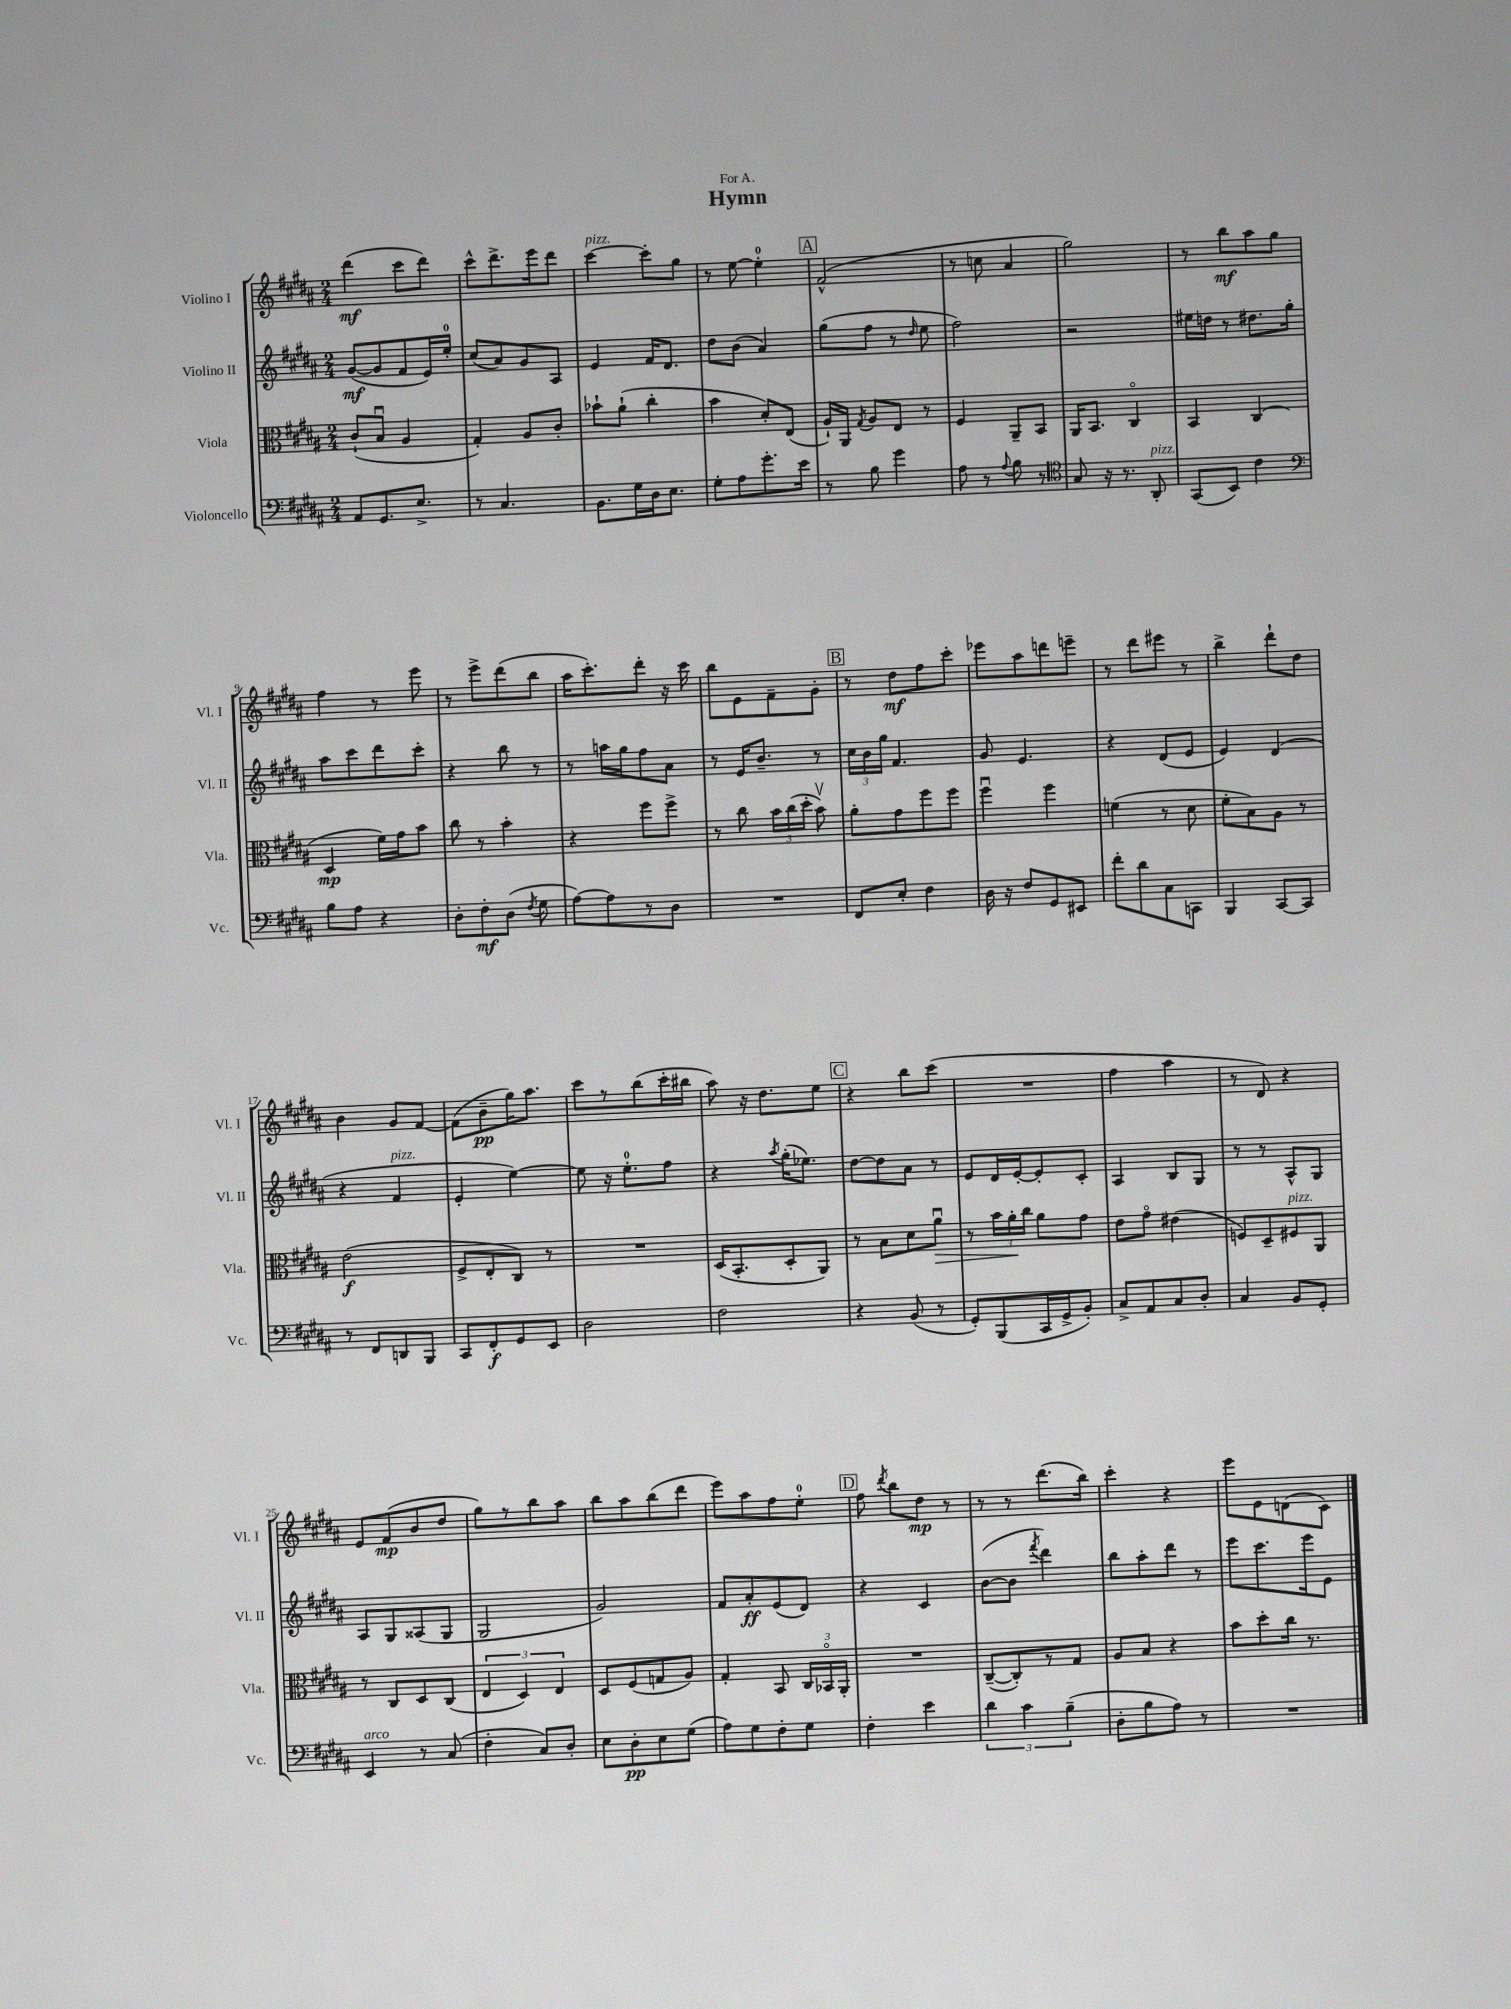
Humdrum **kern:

**kern	**kern	**kern	**kern
*staff4	*staff3	*staff2	*staff1
*clefF4	*clefC3	*clefG2	*clefG2
*k[f#c#g#d#a#]	*k[f#c#g#d#a#]	*k[f#c#g#d#a#]	*k[f#c#g#d#a#]
*M2/4	*M2/4	*M2/4	*M2/4
8AA#	(8c#`	([8g#	(4ddd#
8.GG#	8Bu	8g#]	.
.	4A#	8f#	8ccc#
8.E^	.	.	.
.	.	16e)	8ddd#)
.	.	16ee'	.
=	=	=	=
8r	4G#')	(8cc#	8ccc#^^
4.C#	.	8a#)	8.ddd#^
.	8A#	8g#	.
.	.	.	16eee
.	8c#'	8A#	8ddd#
=	=	=	=
8.BB	8b-`	4e	[4ccc#
.	(8a#`	.	.
16G#	.	.	.
16D#	4cc#'	16f#	8ccc#']
8.E	.	8.d#	.
.	.	.	8gg#
=	=	=	=
8G#'	4b	8dd#	8r
8A#	.	(8b	[8ee
8.g#'	8d#')	4a#)	4ee']
.	(8E	.	.
16e	.	.	.
=	=	=	=
8r	16A#`)	(8gg#	(2f#^^
.	16AA#	.	.
.	8qG#	.	.
8B	8A#	8ff#	.
4g#	8E	8r	.
.	.	16qqdd#	.
.	8r	8ee	.
=	=	=	=
8A#	4F#	2ff#)	8r
8r	.	.	8cc
8qqA#	.	.	.
8B	8AA#~	.	4a#
8r	8BB	.	.
=	=	=	=
*clefC4	*	*	*
8G#	16AA#	2r	2gg#)
.	8.BB	.	.
16r	.	.	.
8.r	.	.	.
.	4C#o	.	.
8AA#'	.	.	.
=	=	=	=
(8GG#	4BB	16ee#	8r
.	.	16dd	.
8BB)	.	8r	8bb
4c#	(4C#	8.dd#	8aa#
.	.	.	8gg#
.	.	16gg#'	.
=	=	=	=
*clefF4	*	*	*
8B	4D#	8aa#	4ff#
8A#	.	8ccc#	.
4r	16f#)	8ddd#	8r
.	16g#	.	.
.	8b	8ccc#'	8eee
=	=	=	=
8D#'	8cc#	4r	8r
8F#'	8r	.	8eee^
(8D#	4b'	8bb	(8ddd#
8qF#	.	.	.
8G#	.	8r	8bb
=	=	=	=
[8A#)	4r	8r	16aa#
.	.	.	8.ccc#')
8A#]	.	16aa	.
.	.	16gg#	.
8r	8ff#	8ff#	8ddd#'
8D#	8ff#^	8a#	16r
.	.	.	16ccc#
=	=	=	=
2r	8r	8r	8bb
.	8cc#	16e	8e
.	.	8.b~	.
.	24b	.	8f#~
.	(24cc#	.	.
.	24dd#'	.	.
.	8bv)	8r	8g#'
=	=	=	=
8FF#	8a#'	24cc#	8r
.	.	24b	.
.	.	24gg#	.
8E'	8g#	4.f#	8dd#
4F#	8ff#	.	8ff#
.	8ff#	.	8ccc#'
=	=	=	=
16D#	4ff#u	8g#	8eee-
16r	.	.	.
8F#	.	4.e	8aa#
8GG#	4ff#	.	8ddd
8EE#	.	.	8eee~
=	=	=	=
8f#'	(4f	4r	8r
8d#	.	.	8ddd#
8C#	8r	(8d#	8eee#
8CC	8d#	8e	8r
=	=	=	=
4BBB	8f#'	4e)	4bb^
.	8B)	.	.
[8CC#	8A#	(4d#	8ddd#`
8CC#]	8r	.	8dd#
=	=	=	=
8r	(2e	4r	4b
8FF#	.	.	.
8DD	.	4f#	8g#
8BBB	.	.	[8f#
=	=	=	=
8CC#	8F#^	4e'	(8f#]
8FF#'	8E'	.	8b~
8GG#	8C#)	[4ee)	16gg#)
.	.	.	8.aa#
8EE	8r	.	.
=	=	=	=
2D#	2r	8ee]	8ccc#
.	.	16r	8r
.	.	8.ee'	.
.	.	.	(8bb
.	.	8ff#	16ccc#'
.	.	.	16bb#
=	=	=	=
2F#	(16D#	4r	8aa#)
.	8.BB'	.	.
.	.	.	16r
.	.	.	8.dd#
.	.	8qaa#	.
.	8D#'	(16gg#'	.
.	.	8.ee-)	.
.	8AA#)	.	8ee
=	=	=	=
4r	8r	[8dd#	4r
.	8B	8dd#]	.
(8BB	8d#	8a#	8bb
8r	8a#u	8r	(8ccc#
=	=	=	=
8GG#')	8r	8e	2r
(8BBB	24b	16d#	.
.	24a#'	.	.
.	.	[16e'	.
.	24cc#	.	.
16CC#	8a#	8e']	.
16GG#^	.	.	.
8BB')	8g#	8c#'	.
=	=	=	=
8C#^	8e	4A#	4ff#
8AA#	8g#o	.	.
8C#	(4e#	8B	4aa#
8D#'	.	8G#	.
=	=	=	=
4C#	8F)	8r	8r
.	8D#~	8r	8d#)
8BB	8F#	8A#^^	4r
8GG#'	8AA#	8G#	.
=	=	=	=
4EE	8r	8A#	8e
.	8C#	8G#	(8f#
8r	8D#	(8A##	8b
(8C#	(8C#	8G#	8dd#
=	=	=	=
4F#'	6E	2G#	8gg#)
.	.	.	8r
.	6D#)	.	.
8C#)	.	.	8bb
.	6E	.	.
8D#'	.	.	8aa#
=	=	=	=
8E	8D#	2g#)	8bb
8D#'	(8F#	.	8aa#
8E	8G	.	(8bb
(8G#	8A#)	.	8ddd#
=	=	=	=
8A#)	4G#'	8f#	8eee)
8G#	.	8a#'	8aa#
8F#'	8BB	(8e	8ff#
8G#	24C#	8d#)	8ee'
.	24BB-o	.	.
.	24AA#'	.	.
=	=	=	=
4F#'	2r	4r	8ff#
.	.	.	8qddd#
.	.	.	8bb
4e	.	4c#	8dd#
.	.	.	8r
=	=	=	=
6d#	([8C#~	([8b	8r
.	8C#'])	8b]	8r
6c#	.	.	.
.	.	8qfff#	.
.	8r	4ddd#)	(8.ddd#
(6B~	.	.	.
.	8G#	.	.
.	.	.	16bb)
=	=	=	=
8D#'	8A#	8bb	4ccc#'
8B	8B	8aa#'	.
8A#)	4r	8ddd#	4r
8r	.	8r	.
=	=	=	=
2r	8b	8eee	8eee
.	8dd#'	8.ccc#	8e
.	16cc#	.	(8d
.	8.r	16eee	.
.	.	8e	8c#)
==	==	==	==
*-	*-	*-	*-
